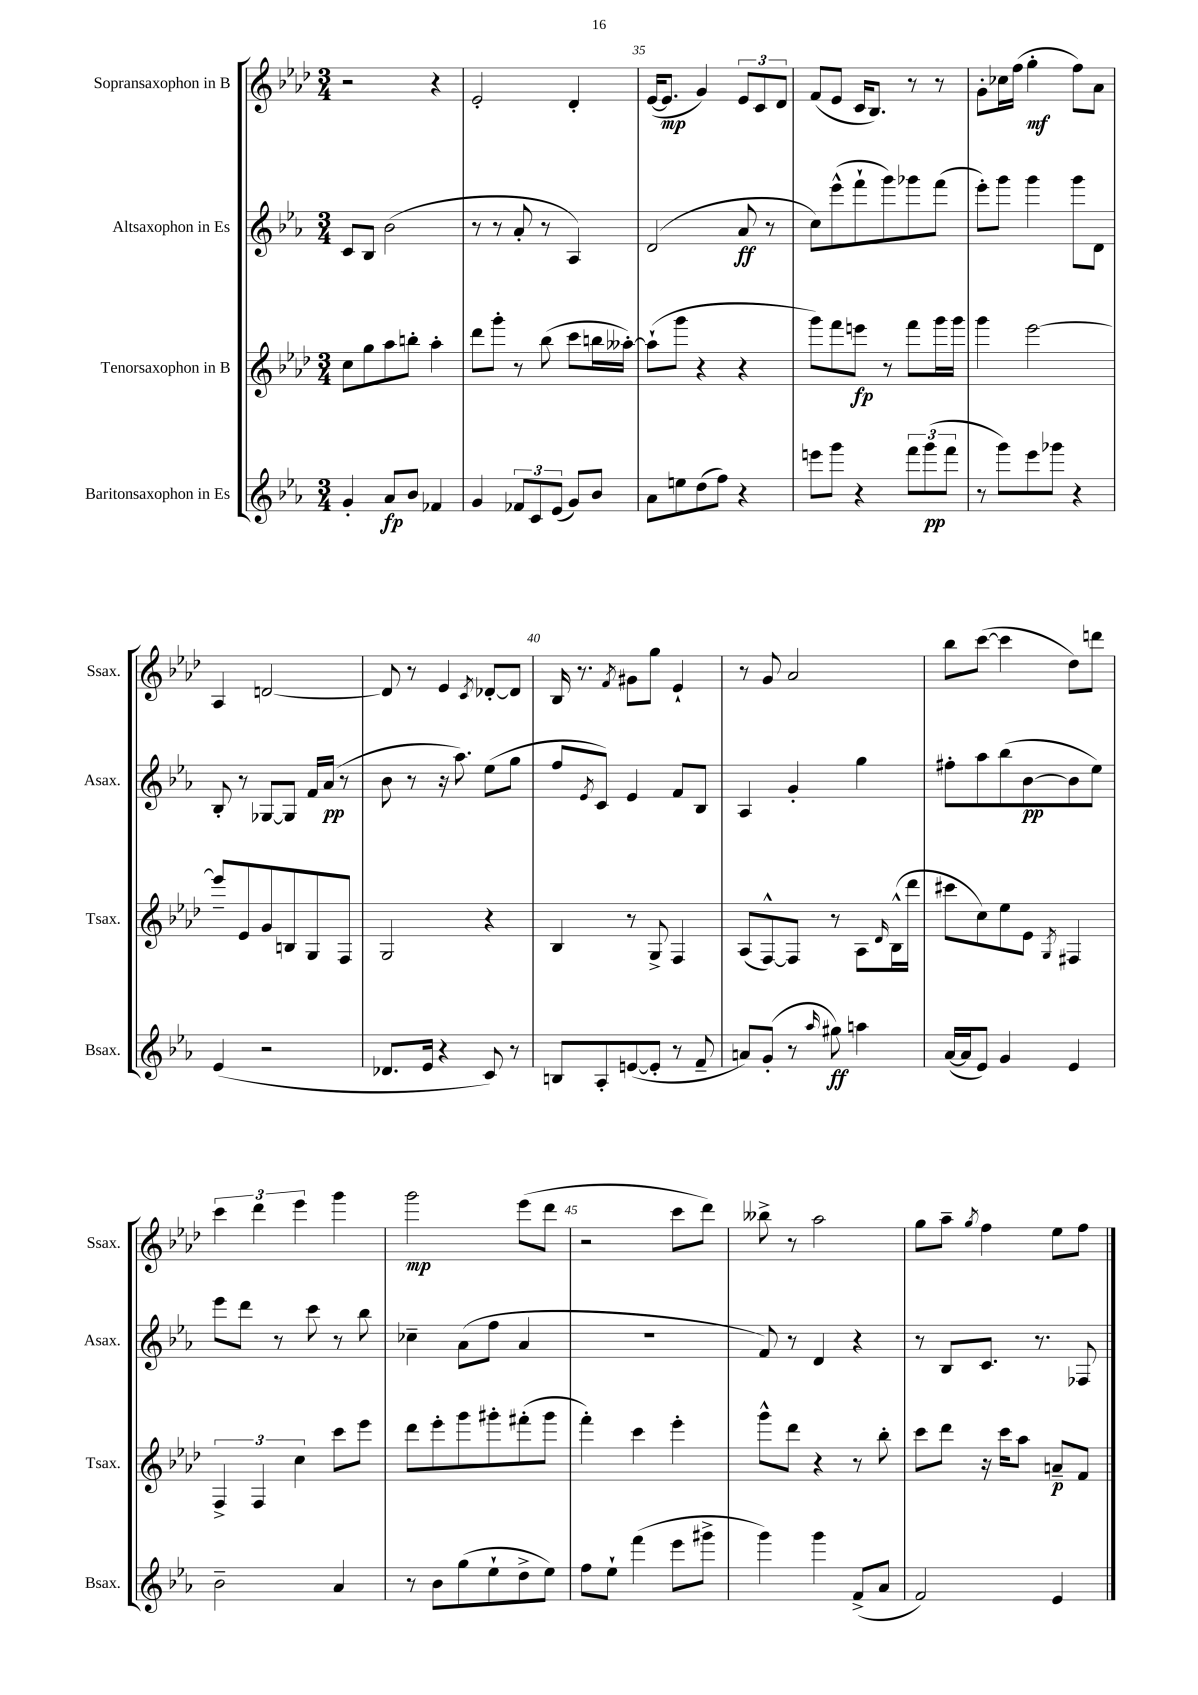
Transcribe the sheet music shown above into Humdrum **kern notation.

**kern	**kern	**kern	**kern
*staff4	*staff3	*staff2	*staff1
*clefG2	*clefG2	*clefG2	*clefG2
*k[b-e-a-]	*k[b-e-a-d-]	*k[b-e-a-]	*k[b-e-a-d-]
*M3/4	*M3/4	*M3/4	*M3/4
4g'/	8cc\L	8c/L	2r
.	8gg\	8B-/J	.
8a-/L	8aa-\	(2b-\	.
8b-/J	8bb'\J	.	.
4f-/	4aa-'\	.	4r
=	=	=	=
4g/	8ddd-\L	8r	2e-'/
.	8ggg'\J	8r	.
12f-/L	8r	8a-'/	.
12c/	.	.	.
.	(8bb-\	8r	.
(12e-/J	.	.	.
8g/L)	8ccc\L	4A-/)	4d-'/
8b-/J	16bb\L	.	.
.	[16aa--'\JJ)	.	.
=	=	=	=
8a-\L	(8aa--`\]L	(2d/	([16e-/LK
.	.	.	8.e-/]J
8ee\	8ggg\J	.	.
(8dd\	4r	.	4g/)
8ff\J)	.	.	.
4r	4r	8a-/	12e-/L
.	.	.	12c/
.	.	8r	.
.	.	.	12d-/J
=	=	=	=
8eee\L	8ggg\L)	8cc\L)	(8f/L
8ggg\J	8fff\	(8eee-^^\	8e-/J
4r	8eee\J	8fff`\	16c/LK
.	.	.	8.B-/J)
.	8r	8ggg\)	.
12fff\L	8fff\L	8ggg-\	8r
(12ggg\	.	.	.
.	16ggg\L	(8fff\J	8r
12fff\J	.	.	.
.	16ggg\JJ	.	.
=	=	=	=
8r	4ggg\	8eee-'\L)	8g'\L
8ggg\L)	.	8ggg\J	16cc-\L
.	.	.	(16ff\JJ
8eee-\	[2eee-\	4ggg\	4gg'\
8ggg-\J	.	.	.
4r	.	8ggg\L	8ff\L)
.	.	8d\J	8a-\J
=	=	=	=
(4e-/	8eee-~/]L	8B-'/	4A-/
.	8e-/	8r	.
2r	8g/	[8G-/L	[2d/
.	8B/	8G-/]J	.
.	8G/	16f/LL	.
.	.	(16a-/JJ	.
.	8F/J	8r	.
=	=	=	=
8.d-/L	2G/	8b-\	8d/]
.	.	8r	8r
16e-/Jk	.	.	.
4r	.	16r	4e-/
.	.	8.aa-\)	.
.	.	.	8qc/
8c/)	4r	(8ee-\L	[8d-'/L
8r	.	8gg\J	8d-/]J
=	=	=	=
8B/L	4B-/	8ff/L	16B-/
.	.	.	8.r
.	.	8qe-/	.
8A-'/	.	8c/J)	.
.	.	.	8qf/
([8e/	8r	4e-/	8g#\L
8e'/]J	8G^/	.	8gg\J
8r	4F/	8f/L	4e-`/
8f~/	.	8B-/J	.
=	=	=	=
8a/L)	(8A-/L	4A-/	8r
(8g'/J	[8F^^/)	.	8g/
8r	8F/]J	4g'/	2a-/
16qqaa-/	.	.	.
8gg#\)	8r	.	.
4aa\	8A-\L	4gg\	.
.	16qqd-/	.	.
.	(16B-^^\L	.	.
.	16ddd-\JJ	.	.
=	=	=	=
([16a-/LL	8ccc#\L	8ff#'\L	8bb-\L
16a-/]J	.	.	.
8e-/J)	8cc\)	8aa-\	([8ccc\J
4g/	8ee-\	(8bb-\	4ccc\]
.	8e-\J	[8b-\	.
.	8qG/	.	.
4e-/	4F#/	8b-\]	8dd-\L)
.	.	8ee-\J)	8ddd\J
=	=	=	=
2b-~\	6F^/	8eee-\L	6ccc\
.	.	8ddd\J	.
.	6F/	.	6ddd-\
.	.	8r	.
.	6cc\	.	6eee-\
.	.	8ccc\	.
4a-/	8ccc\L	8r	4ggg\
.	8eee-\J	8bb-\	.
=	=	=	=
8r	8ddd-\L	4cc-~\	2ggg\
8b-\L	8eee-'\	.	.
(8gg\	8ggg\	(8a-\L	.
8ee-`\	8ggg#'\	8ff\J	.
8dd^\	(8fff#'\	4a-/	(8eee-\L
8ee-\J)	8ggg#\J	.	8ddd-\J
=	=	=	=
8ff\L	4fff'\)	2.r	2r
8ee-`\J	.	.	.
(4fff\	4ccc\	.	.
8eee-\L	4eee-'\	.	8ccc\L
8ggg#^\J	.	.	8ddd-\J)
=	=	=	=
4ggg\)	8ggg^^\L	8f/)	8bb--^\
.	8ddd-\J	8r	8r
4ggg\	4r	4d/	2aa-\
(8f^/L	8r	4r	.
8a-/J	8bb-'\	.	.
=	=	=	=
2f/)	8ccc\L	8r	8gg\L
.	8ddd-\J	8B-/L	8aa-~\J
.	.	.	8qgg/
.	16r	8.c/J	4ff\
.	16ccc\LK	.	.
.	8aa-\J	.	.
.	.	8.r	.
4e-/	8a~/L	.	8ee-\L
.	8f/J	8F-/	8ff\J
==	==	==	==
*-	*-	*-	*-
